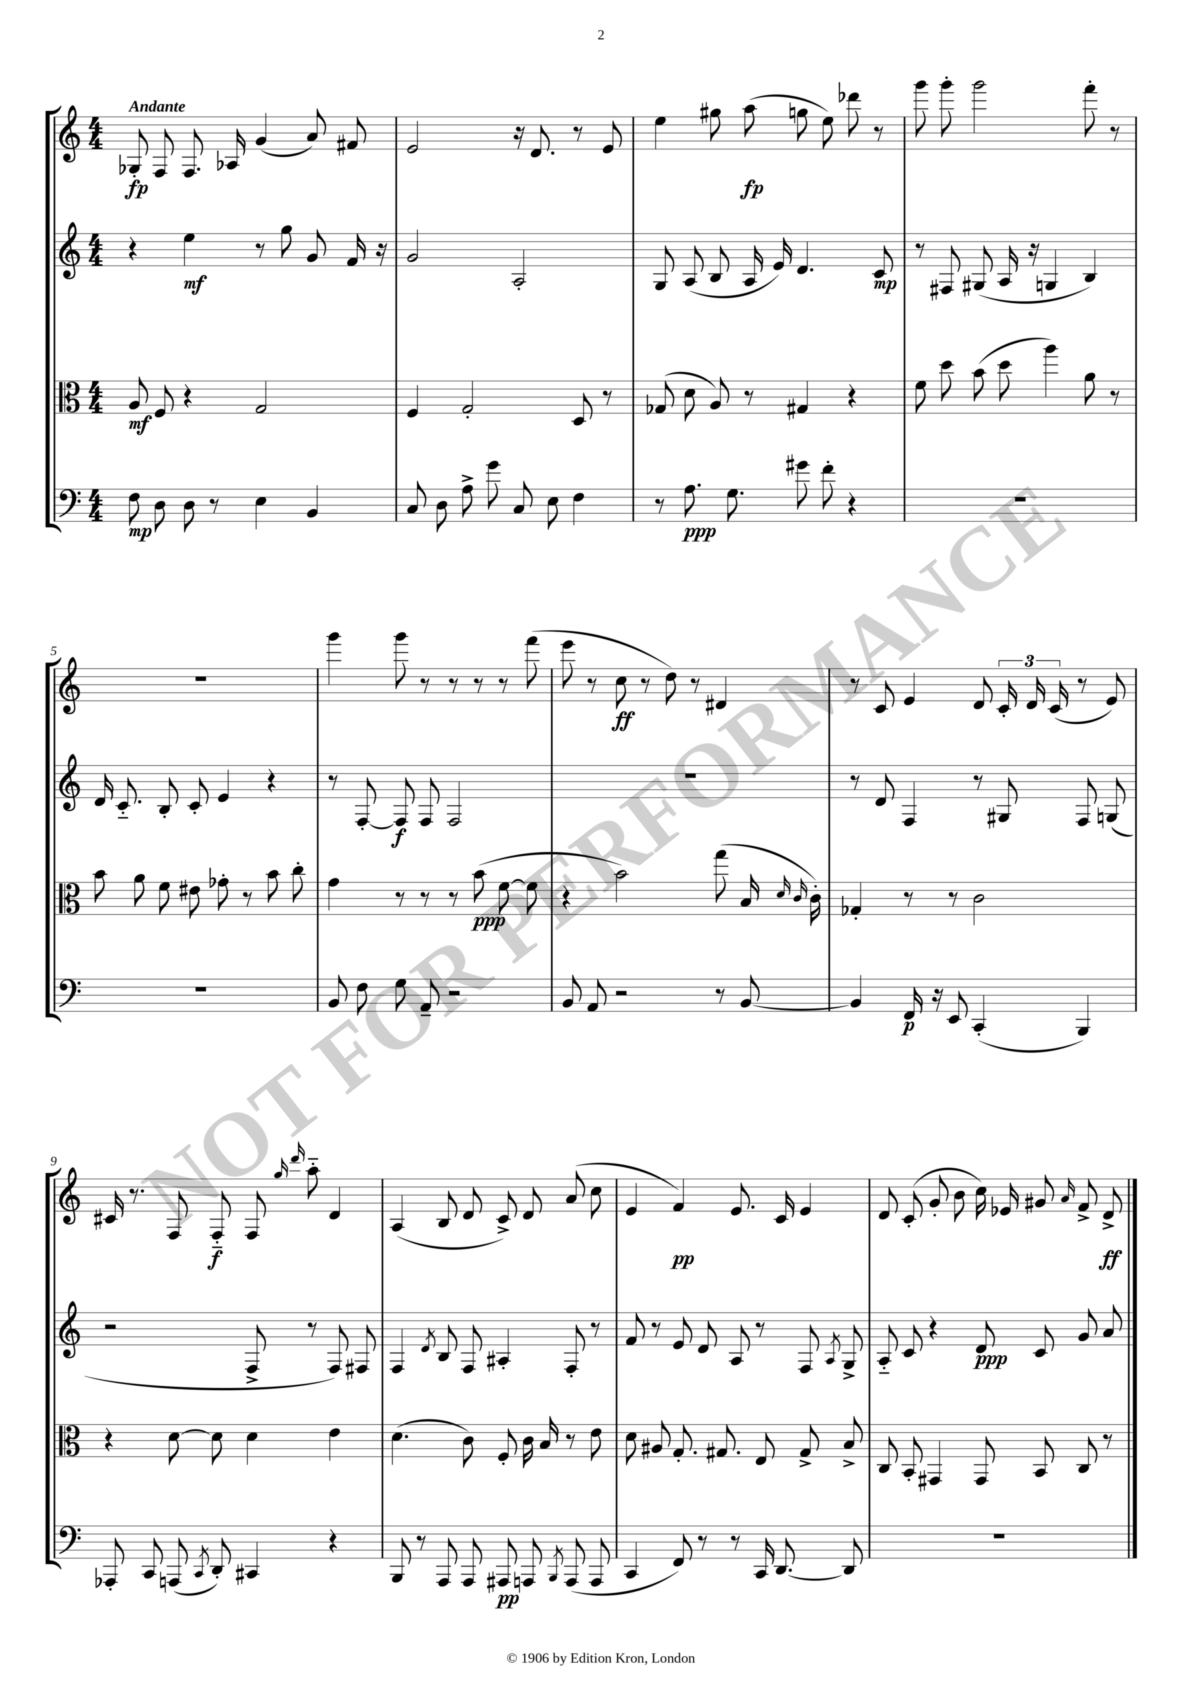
<<
\new StaffGroup <<
\new Staff = "s0" {
    \clef treble \key c \major \numericTimeSignature \time 4/4 \tempo "Andante"
    \autoBeamOff ges8-.\fp f8 f8. aes16 g'4( a'8) fis'8 |
    e'2 r16 d'8. r8 e'8 |
    e''4 gis''8 a''8\fp( g''8 e''8) des'''8 r8 |
    g'''8 g'''8-. g'''2 f'''8-. r8 |
    R1 |
    g'''4 g'''8 r8 r8 r8 r8 f'''8( |
    e'''8 r8 c''8\ff r8 d''8) r8 dis'4 |
    r8 c'8 e'4 d'8 \tuplet 3/2 { c'16-. d'16 c'16( } r8 e'8) |
    cis'16 r8. f8 f8-_\f f8 \grace { g''16 d'''16 } a''8-_ d'4 |
    a4( b8 d'8 c'8->) d'8 a'8( c''8 |
    e'4 f'4\pp) e'8. c'16 e'4 |
    d'8 c'8-.( g'8-. b'8 c''16) ees'16 gis'8 \grace { a'16 } f'8-> d'8->\ff \bar "|." |
}
\new Staff = "s1" {
    \clef treble \key c \major \numericTimeSignature \time 4/4
    \autoBeamOff r4 e''4\mf r8 g''8 g'8 f'16 r16 |
    g'2 a2-. |
    g8 a8( b8 a16 e'16) d'4. c'8\mp |
    r8 fis8 gis8( a16 r16 g4 b4) |
    d'16 c'8.-_ b8-. c'8-. e'4 r4 |
    r8 f8~-. f8\f f8 f2 |
    R1 |
    r8 d'8 f4 r8 gis8 f8 g8( |
    r2 f8-> r8 f8) fis8 |
    f4 \acciaccatura { d'8 } b8 f8 ais4-. f8-. r8 |
    f'8 r8 e'8 d'8 a8 r8 f8 \acciaccatura { a8 } g8-> |
    a8-_ c'8 r4 d'8\ppp c'8 g'8 a'8 \bar "|." |
}
\new Staff = "s2" {
    \clef alto \key c \major \numericTimeSignature \time 4/4
    \autoBeamOff a8\mf f8 r4 g2 |
    f4 g2-. d8 r8 |
    ges8( d'8 a8) r8 gis4 r4 |
    f'8 d''8 b'8( d''8 a''4) a'8 r8 |
    b'8 a'8 f'8 eis'8 ges'8-. r8 b'8 c''8-. |
    g'4 r8 r8 r8 b'8\ppp( f'8~ f'8 |
    r4 b'2) g''8( b16 \grace { d'16 c'16 } c'16-.) |
    ges4-. r8 r8 c'2 |
    r4 d'8~ d'8 d'4 e'4 |
    d'4.( c'8) f8-. c'16 b16 r8 e'8 |
    d'8 ais8 g8.-. gis8. e8 gis8-> b8-> |
    c8 b,8-. gis,4 gis,8 b,8 c8 r8 \bar "|." |
}
\new Staff = "s3" {
    \clef bass \key c \major \numericTimeSignature \time 4/4
    \autoBeamOff f8\mp d8 d8 r8 e4 b,4 |
    c8 d8 a8-> g'8 c8 e8 f4 |
    r8 a8.\ppp g8. gis'8 f'8-. r4 |
    R1 |
    R1 |
    b,8 f8 g8 a,8-- r2 |
    b,8 a,8 r2 r8 b,8~ |
    b,4 f,16\p r16 e,8 c,4-.( b,,4) |
    aes,,8-. c,8 a,,8( \acciaccatura { c,8 } d,8-.) cis,4 r4 |
    b,,8 r8 a,,8 a,,8 ais,,8\pp a,,8 \acciaccatura { b,,8 } a,,8( a,,8 |
    c,4 f,8) r8 r8 c,16 d,8.~ d,8 |
    R1 \bar "|." |
}
>>
>>
